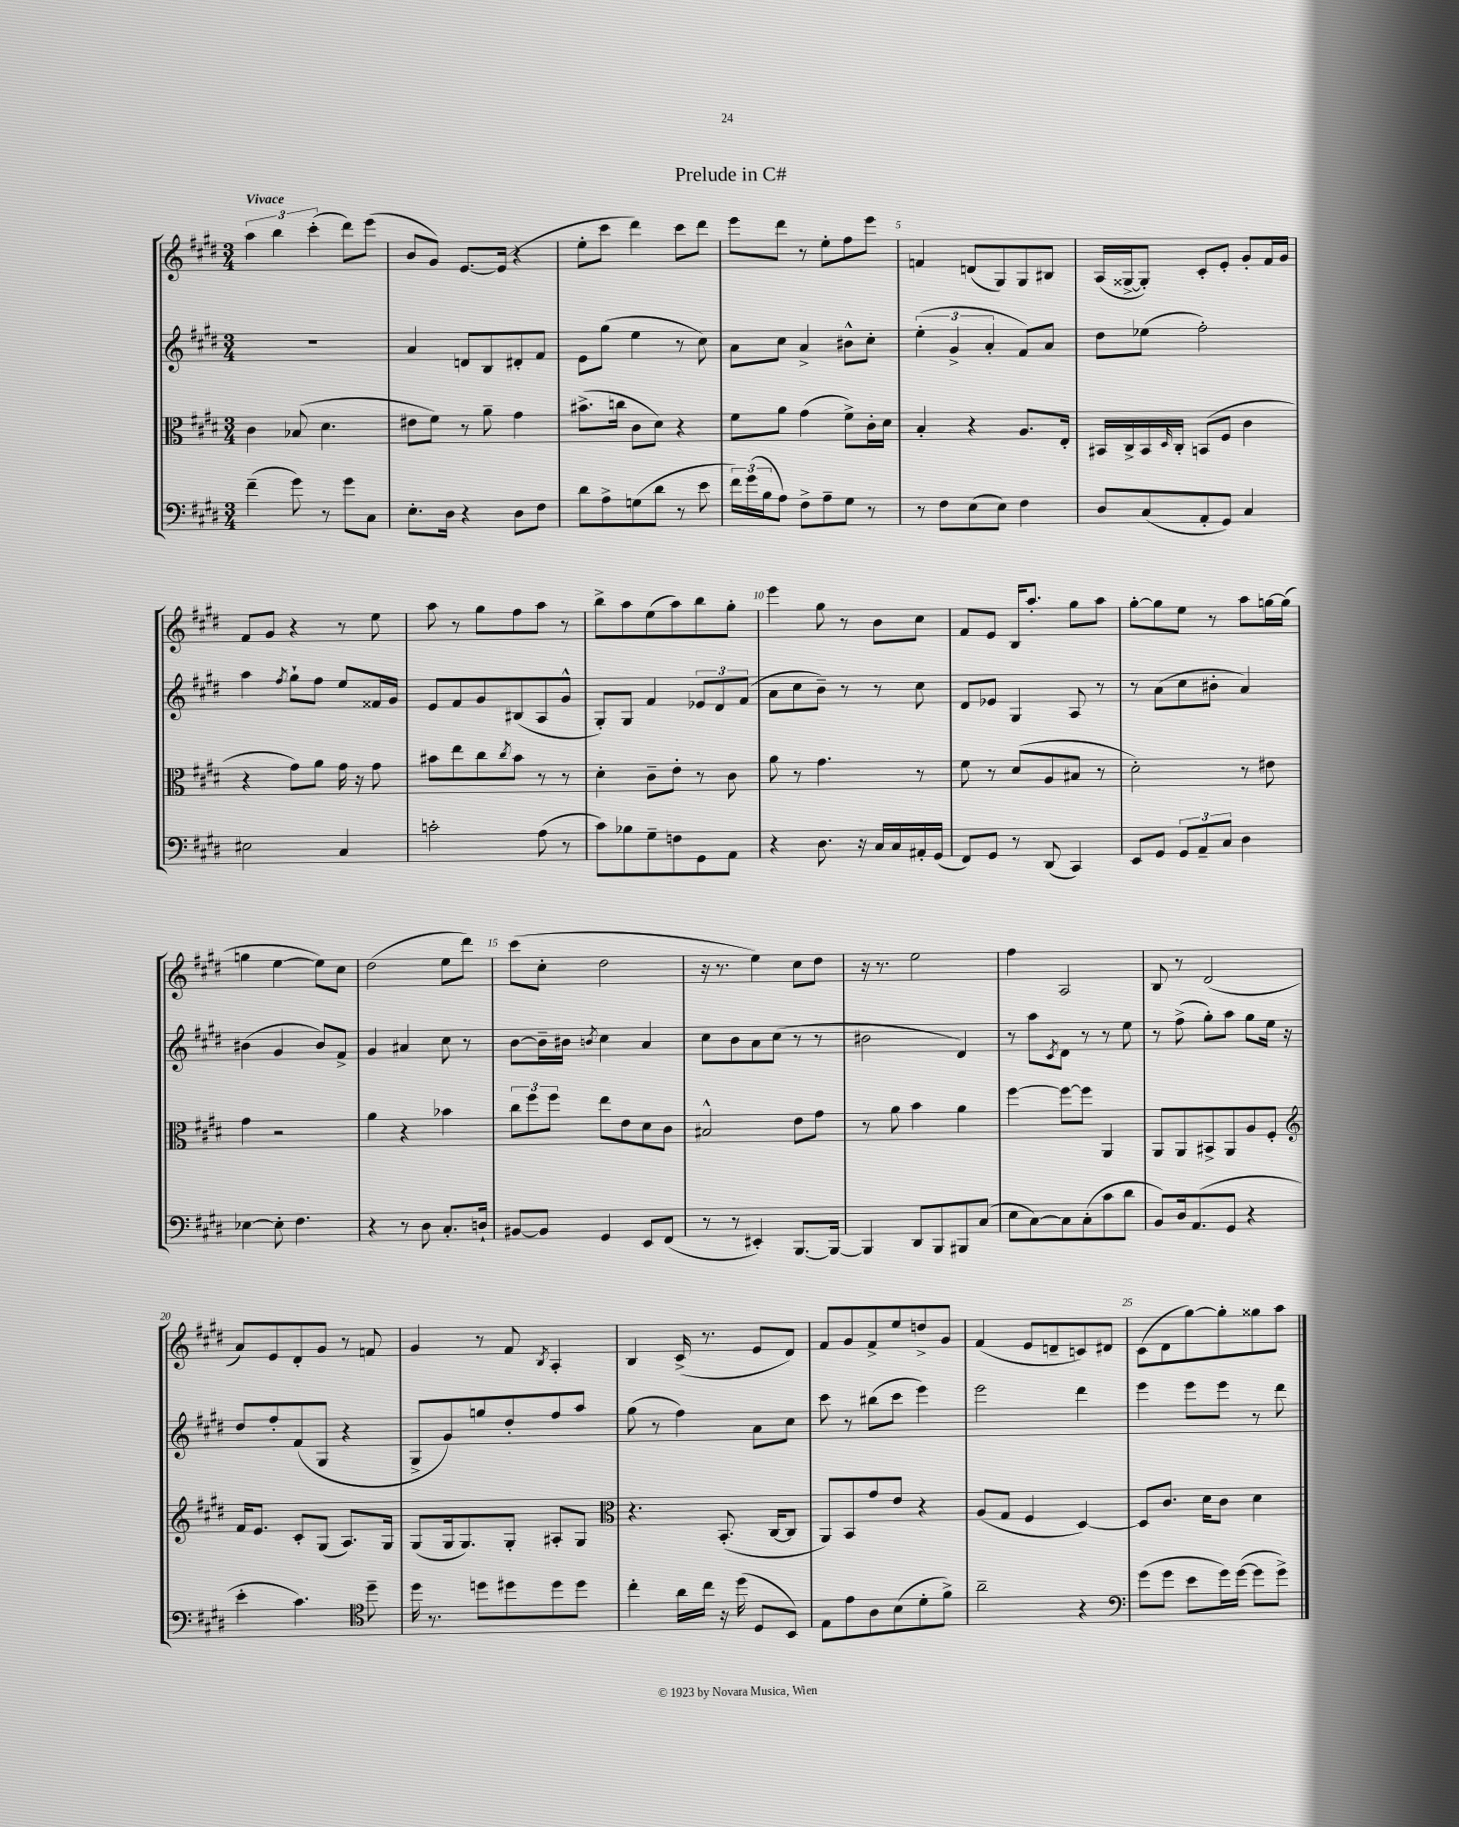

**kern	**kern	**kern	**kern
*part4	*part3	*part2	*part1
*staff4	*staff3	*staff2	*staff1
*clefF4	*clefC3	*clefG2	*clefG2
*k[f#c#g#d#]	*k[f#c#g#d#]	*k[f#c#g#d#]	*k[f#c#g#d#]
*M3/4	*M3/4	*M3/4	*M3/4
=1	=1	=1	=1
!	!	!	!LO:TX:a:B:t=Vivace
(4f#~\	4c#\	2.r	6aa\
.	.	.	6bb\
8g#\)	(8B-X/	.	.
.	.	.	(6ccc#'\
8r	4.d#\	.	.
8g#\L	.	.	8ddd#\L)
8C#\J	.	.	(8eee\J
=2	=2	=2	=2
8.E'\L	8e#X\L	4a/	8b/L
.	8f#\J)	.	8g#/J)
16D#\Jk	.	.	.
4r	8r	8dn/L	[8.e/L
.	8a~\	8B/	.
.	.	.	(16e/Jk]
8D#\L	4g#\	8d#X'/	4r
8F#\J	.	8f#/J	.
=3	=3	=3	=3
8d#\L	(8.b#X^\L	8e\L	8ee'\L
8A^\	.	(8gg#\J	8ccc#\J
.	16ccn\Jk	.	.
(8Gn\	8c#\L	4ee\	4ddd#\)
8d#\J	8d#\J)	.	.
8r	4r	8r	8ccc#\L
8e\	.	8cc#\)	8ddd#\J
=4	=4	=4	=4
24f#\LL)	8f#\L	8a\L	8eee\L
(24g#\	.	.	.
24B\J	.	.	.
8A\J)	8a\J	8cc#\J	8ddd#\J
8F#^\L	(4g#\	4a^/	8r
8A~\	.	.	8ee'\L
8G#\J	8f#^\L)	8b#X^^\L	8ff#\
8r	16c#'\L	8cc#'\J	8eee\J
.	16d#\JJ	.	.
=5	=5	=5	=5
8r	4B'/	(6ee'\	4fn/
8F#\L	.	.	.
.	.	6g#^/	.
(8E\	4r	.	(8dn/L
.	.	6a'/	.
8E\J)	.	.	8G#/)
4F#\	8.A/L	8f#/L)	8G#/
.	.	8a/J	8B#X/J
.	16E'/Jk	.	.
=6	=6	=6	=6
8D#/L	16BB#X/LL	8dd#\L	(16A/LL
.	16C#^/	.	[16G##X^/J
(8C#/	16BB#/	(8ee-X\J	8G##'/J])
.	16qqD#/	.	.
.	16C#'/JJ	.	.
8AA'/	(8BBn/L	2ff#'\)	8c#'/L
8GG#/J)	8F#/J	.	8e'/J
4C#/	4c#\	.	8g#'/L
.	.	.	16f#/L
.	.	.	16g#/JJ
!!LO:LB:g=z
=7	=7	=7	=7
2E#X\	4r	4aa\	8f#/L
.	.	.	8g#/J
.	.	8qff#/	.
.	8g#\L)	8gg#`\L	4r
.	8a\J	8ff#\J	.
4C#/	16g#\	8ee/L	8r
.	16r	.	.
.	8g#\	16f##X/L	8ee\
.	.	16g#/JJ	.
=8	=8	=8	=8
2cn'\	8b#X\L	8e/L	8aa\
.	8ee\	8f#/	8r
.	8cc#\	8g#/	8gg#\L
.	8qcc#/	.	.
.	8b#\J	(8B#X/	8ff#\
(8A\	8r	8A/	8aa\J
8r	8r	8g#^^/J	8r
=9	=9	=9	=9
8c#\L)	4d#'\	8G#'/L)	8bb^\L
8B-X\	.	8G#/J	8aa\
8G#~\	8c#~\L	4f#/	(8ee\
8Fn\	8e'\J	.	8aa\)
8GG#\	8r	12e-X/L	8bb\
.	.	12d#/	.
8AA\J	8c#\	.	8gg#'\J
.	.	(12f#/J	.
=10	=10	=10	=10
4r	8a\	8a\L	4eee\
.	8r	8cc#\	.
8.D#\	4.g#\	8b~\J)	8gg#\
.	.	8r	8r
16r	.	.	.
16C#/LL	.	8r	8b\L
16C#/	.	.	.
16AA#X'/	8r	8cc#\	8cc#\J
(16GG#/JJ	.	.	.
=11	=11	=11	=11
8FF#/L)	8f#\	8d#/L	8f#/L
8GG#/J	8r	8e-X/J	8e/J
8r	(8d#/L	4G#/	16B/KL
.	.	.	8.aa'/J
(8DD#/	8A/	.	.
4CC#/)	8B#X/J	8A/	8gg#\L
.	8r	8r	8aa\J
=12	=12	=12	=12
8EE/L	2d#'\)	8r	[8gg#'\L
8GG#/J	.	(8a\L	8gg#\]
12GG#/L	.	8cc#\	8ee\J
12AA~/	.	.	.
.	.	8b#X'\J	8r
12C#/J	.	.	.
4D#\	8r	4a/)	8aa\L
.	8e#X\	.	[16ggn\L
.	.	.	(16gg\JJ]
!!LO:LB:g=z
=13	=13	=13	=13
[4E-X\	4g#\	(4b#X\	4ggn\
8E-'\]	2r	4g#/	[4ee\
4.F#\	.	.	.
.	.	8b#/L)	8ee\L])
.	.	8f#^/J	8cc#\J
=14	=14	=14	=14
4r	4a\	4g#/	(2dd#\
8r	4r	4a#X/	.
8D#\	.	.	.
8.C#'/L	4b-X\	8cc#\	8ee\L
.	.	8r	8ddd#\J)
16Dn`/Jk	.	.	.
=15	=15	=15	=15
[8BB#X/L	12cc#\L	[8b\L	(8ccc#\L
.	12ff#\	.	.
8BB#/J]	.	16b~\L]	8cc#'\J
.	12ff#\J	.	.
.	.	16b#X\JJ	.
.	.	8qbn/	.
4GG#/	8ee\L	4cc#\	2dd#\
.	8e\	.	.
8EE/L	8d#\	4a/	.
(8FF#/J	8c#\J	.	.
=16	=16	=16	=16
8r	2B#X^^/	8cc#\L	16r
.	.	.	8.r
8r	.	8b\	.
4EE#X'/)	.	8a\	4ee\)
.	.	(8cc#\J	.
[8.BBB/L	8e\L	8r	8cc#\L
.	8g#\J	8r	8dd#\J
16BBB/Jk_	.	.	.
=17	=17	=17	=17
4BBB/]	8r	2b#X\	16r
.	.	.	8.r
.	8a\	.	.
8DD#/L	4b\	.	2ee\
8BBB/	.	.	.
8BBB#X/	4a\	4d#/)	.
(8C#/J	.	.	.
=18	=18	=18	=18
8E\L	[4ff#\	8r	4ff#\
[8C#\)	.	8aa\L	.
.	.	8qc#/	.
8C#\]	8ff#\L_	8d#\J	2A/
(8C#'\	8ff#\J]	8r	.
8c#\	4AA/	8r	.
8d#\J	.	8ee\	.
=19	=19	=19	=19
8BB/L)	8AA/L	8r	8B/
16D#/k	8AA/	(8ff#^\	8r
(8.AA/	.	.	.
.	8BB#X^/	8gg#'\L)	(2d#/
8GG#/J	8AA/	8aa\J	.
4r	8A/	8gg#\L	.
.	8F#'/J	16ee\Jk	.
.	.	16r	.
!!LO:LB:g=z
=20	=20	=20	=20
*	*clefG2	*	*
4e'\	16f#/KL	8dd#/L	8a/L)
.	8.e/J	.	.
.	.	8ff#'/	8e/
4.c#\)	8c#'/L	(8f#/	8d#'/
.	(8G#/J	8G#/J	8g#/J
.	8.A/L)	4r	8r
*clefC4	*	*	*
8dd#~\	.	.	8fn/
.	16G#/Jk	.	.
=21	=21	=21	=21
16dd#\	(8G#/L	8G#^/L	4g#/
8.r	.	.	.
.	16G#/k	8g#/)	.
.	8.G#/)	.	.
8ddn\L	.	8ggn/	8r
8dd#X\	8G#'/J	8dd#'/	8f#/
.	.	.	8qB/
8dd#\	8A#X'/L	8ff#/	4A'/
8dd#\J	8G#/J	8aa/J	.
=22	=22	=22	=22
*	*clefC3	*	*
4cc#'\	4.r	(8gg#\	4B/
.	.	8r	.
16a\LL	.	4ff#\)	(16c#^/
16cc#\JJ	.	.	8.r
16r	(8.BB'/	.	.
(16dd#\	.	.	.
8D#/L	.	8a\L	8e/L
.	[16C#/KL	.	.
8BB/J)	8C#/J]	8cc#\J	8d#/J)
=23	=23	=23	=23
8E\L	8AA/L)	8ccc#\	8f#/L
8e\	8BB/	8r	8g#/
8A\	8g#/	(8bb#X\L	8f#^/
(8B\	8e/J	8ccc#\J	8ee/
8d#'\	4r	4eee\)	8ddn^/
8f#^\J)	.	.	8g#/J
=24	=24	=24	=24
2a~\	(8A/L	2eee\	(4f#/
.	8G#/J	.	.
.	4F#/	.	8e/L
.	.	.	8dn~/
4r	[4D#/)	4ddd#\	8cn/)
.	.	.	8d#X/J
=25	=25	=25	=25
*clefF4	*	*	*
(8g#\L	8D#/L]	4eee\	(8c#\L
8g#\J	8.c#/J	.	8d#\
8e\L	.	8eee\L	[8gg#\)
.	16d#\KL	.	.
16g#\L)	8c#\J	8eee\J	8gg#'\]
([16g#\JJ	.	.	.
8g#\L]	4d#\	8r	8gg##X\
8g#^\J)	.	8ddd#\	8aa\J
==	==	==	==
*-	*-	*-	*-
